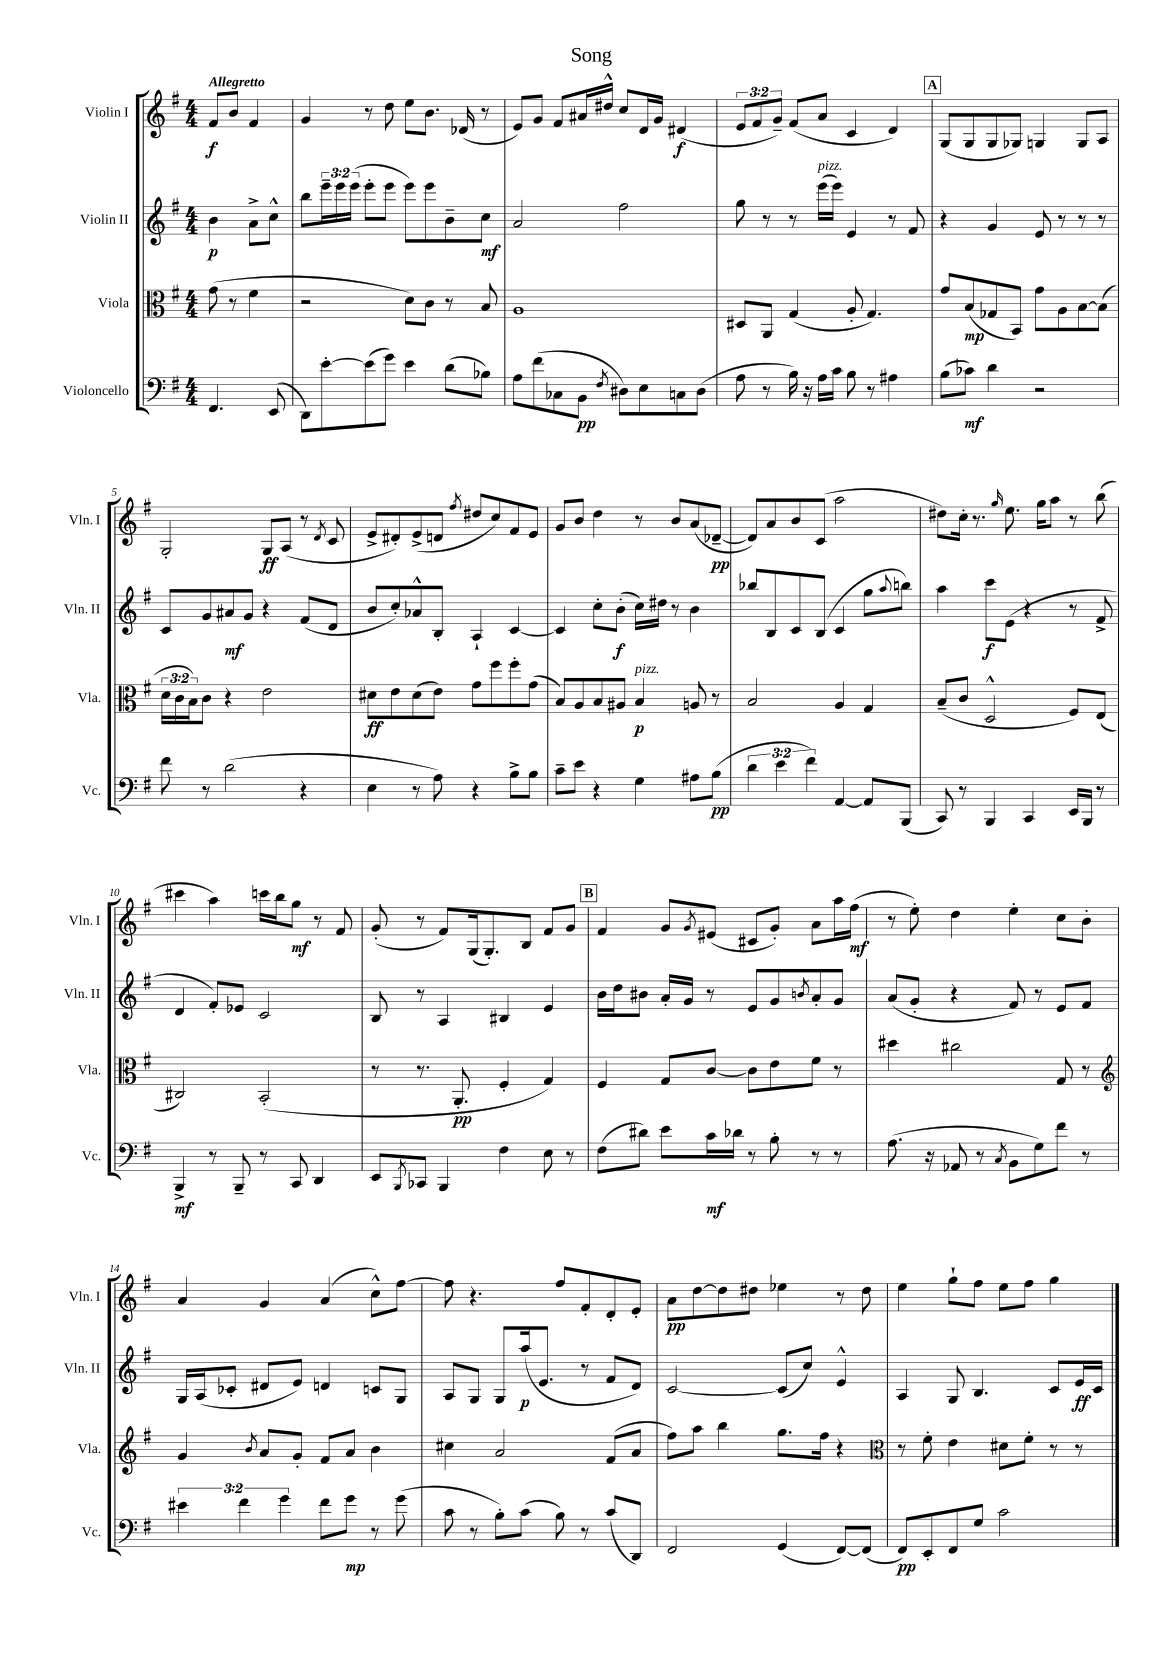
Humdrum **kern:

**kern	**kern	**kern	**kern
*staff4	*staff3	*staff2	*staff1
*clefF4	*clefC3	*clefG2	*clefG2
*k[f#]	*k[f#]	*k[f#]	*k[f#]
*M4/4	*M4/4	*M4/4	*M4/4
4.FF#/	(8g\	4b\	8f#/L
.	8r	.	8b/J
.	4f#\	8a^\L	4f#/
(8EE/	.	8cc^^\J	.
=	=	=	=
8DD\L)	2r	8bb\L	4g/
[8e'\	.	24eee~\L	.
.	.	24eee\	.
.	.	(24eee\JJ	.
(8e\]	.	8eee'\L	8r
8g\J)	.	8eee\J	8dd\
4e\	8d\L)	8eee\L)	8ee\L
.	8c\J	8eee\	8.b\J
(8d\L	8r	8b~\	.
.	.	.	(16d-/
8B-\J)	8B/	8cc\J	8r
=	=	=	=
8A\L	1A	2a/	8e/L)
(8f#\	.	.	8g/J
8C-\	.	.	8f#/L
8BB\J	.	.	16a#/L
.	.	.	16dd#^^/JJ
8qF#/	.	.	.
8D#\L)	.	2ff#\	8cc/L
8E\	.	.	16d/L
.	.	.	16g/JJ
8C\	.	.	(4d#/
(8D#\J	.	.	.
=	=	=	=
8A\	8D#/L	8gg\	12e/L
.	.	.	12f#/
8r	8AA/J	8r	.
.	.	.	12g~/J)
16B\)	(4G/	8r	(8f#/L
16r	.	.	.
16A\LL	.	(16eee\LL	8a/J
16c\JJ	.	16eee\JJ)	.
8B\	8A'/	4e/	4c/
8r	4.G/)	.	.
4A#\	.	8r	4d/)
.	.	8f#/	.
=	=	=	=
(8B\L	8g/L	4r	(8G/L
8c-\J)	(8B/	.	8G/
4d\	8G-/	4g/	8G/
.	8BB/J)	.	8G-/J)
2r	8g\L	8e/	4G/
.	8A\	8r	.
.	[8B\	8r	8G/L
.	(8B\]J	8r	8A/J
=	=	=	=
8f#\	24d\LL	8c/L	2G'/
.	24c\	.	.
.	24B\J)	.	.
8r	8c\J	8g/	.
(2d\	4r	8a#/	.
.	.	8g/J	.
.	2e\	4r	8G/L
.	.	.	(8A/J
4r	.	(8f#/L	8r
.	.	.	8qd/
.	.	8d/J	8c/
=	=	=	=
4E\	8d#\L	8b/L	8e^/L
.	8e\	8cc'/)	8d#'/)
8r	(8d#\	8a-^^/	(8e^/
8A\)	8e\J)	8B'/J	8d/J
.	.	.	8qff#/
4r	8g\L	4A`/	8dd#/L
.	8ff#\	.	8cc/)
8B^\L	8ff#'\	[4c/	8f#/
8B\J	(8g\J	.	8e/J
=	=	=	=
8c~\L	8B/L)	4c/]	8g/L
8e\J	8A/	.	8b/J
4r	8B/	8cc'\L	4dd\
.	8A#/J	(8b'\J	.
4G\	4B/	16cc\LL)	8r
.	.	16dd#\JJ	.
.	.	8r	8b/L
8A#\L	8A/	4b\	(8a/
(8B\J	8r	.	[8d-~/J
=	=	=	=
6d\	2B/	8bb-/L	8d-/]L)
.	.	8B/	8a/
6e\	.	.	.
.	.	8c/	8b/
6f#\)	.	.	.
.	.	(8B/J	(8c/J
[4AA/	4A/	4c/	2aa\
8AA/]L	4G/	8gg\L	.
.	.	8qqaa/	.
(8BBB/J	.	8bb\J)	.
=	=	=	=
8CC/)	(8B~/L	4aa\	8dd#\L)
8r	8c/J	.	16cc'\Jk
.	.	.	8.r
4BBB/	2D^^/	8ccc\L	.
.	.	.	16qqgg/
.	.	(8e\J	8.ee\
4CC/	.	4r	.
.	.	.	16gg\LK
.	.	.	8aa\J
16EE/LL	8F#/L)	8r	8r
16BBB/JJ	.	.	.
8r	(8E/J	8f#^/	(8bb\
=	=	=	=
4BBB^/	2C#/)	4d/	4ccc#\
8r	.	8f#'/L)	4aa\)
8BBB~/	.	8e-/J	.
8r	(2BB'/	2c/	16ccc\LL
.	.	.	16bb\J
8CC/	.	.	8gg\J
4DD/	.	.	8r
.	.	.	8f#/
=	=	=	=
8EE/L	8r	8B/	(8g'/
8qBBB/	.	.	.
8CC-/J	8.r	8r	8r
4BBB/	.	4A/	8f#/L)
.	8.AA'/	.	.
.	.	.	(16G/k
.	.	.	8.G'/)
4F#\	4F#'/	4B#/	.
.	.	.	8B/J
8E\	4G/)	4e/	8f#/L
8r	.	.	8g/J
=	=	=	=
(8F#\L	4F#/	16b\LL	4f#/
.	.	16dd\J	.
8d#\J)	.	8b#\J	.
8e\L	8G/L	16a'/LL	8g/L
.	.	16g/JJ	.
.	.	.	8qg/
16c\L	[8c/J	8r	(8e#/J
16d-\JJ	.	.	.
8r	8c\]L	8e/L	8c#/L
8B'\	8e\	8g/	8g'/J)
.	.	8qb/	.
8r	8f#\J	8a'/	8a\L
8r	8r	8g/J	16aa\L
.	.	.	(16ff#\JJ
=	=	=	=
(8.A\	4dd#\	(8a/L	8r
.	.	8g'/J	8ee'\)
16r	.	.	.
8AA-/	2cc#\	4r	4dd\
8r	.	.	.
8qC/	.	.	.
8BB\L	.	8f#/)	4ee'\
8G\)	.	8r	.
8f#\J	8G/	8e/L	8cc\L
8r	8r	8f#/J	8b'\J
=	=	=	=
*	*clefG2	*	*
6e#\	4g/	16G/LL	4a/
.	.	(16A/J	.
.	.	8c-'/J	.
6f#\	.	.	.
.	8qb/	.	.
.	8a/L	8d#/L	4g/
6g\	.	.	.
.	8g'/J	8e/J)	.
8f#\L	8f#/L	4d/	(4a/
8g\J	8a/J	.	.
8r	4b\	8c/L	8cc^^\L)
(8g\	.	8G/J	[8ff#\J
=	=	=	=
8c\	4cc#\	8A/L	8ff#\]
8r	.	8G/J	4.r
8B'\L)	2a/	8G/L	.
(8c\J	.	(16aa/k	.
.	.	8.e/J	.
8B\)	.	.	8ff#/L
8r	.	8r	8f#'/
(8c/L	(8f#/L	8f#/L	8d'/
8DD/J)	8a/J	8d/J)	8e'/J
=	=	=	=
2FF#/	8ff#\L)	[2c/	8a\L
.	8aa\J	.	[8dd\
.	4bb\	.	8dd\]
.	.	.	8dd#\J
(4GG/	8.gg\L	(8c/]L	4ee-\
.	.	8cc/J)	.
.	16ff#\Jk	.	.
[8FF#/L)	4r	4e^^/	8r
(8FF#/]J	.	.	8dd#\
=	=	=	=
*	*clefC3	*	*
8FF#/L)	8r	4A/	4ee\
8EE'/	8f#'\	.	.
8FF#/	4e\	8G/	8gg`\L
8G/J	.	4.B/	8ff#\J
2c\	8d#\L	.	8ee\L
.	8f#'\J	.	8ff#\J
.	8r	8c/L	4gg\
.	8r	16e/L	.
.	.	16c/JJ	.
==	==	==	==
*-	*-	*-	*-
